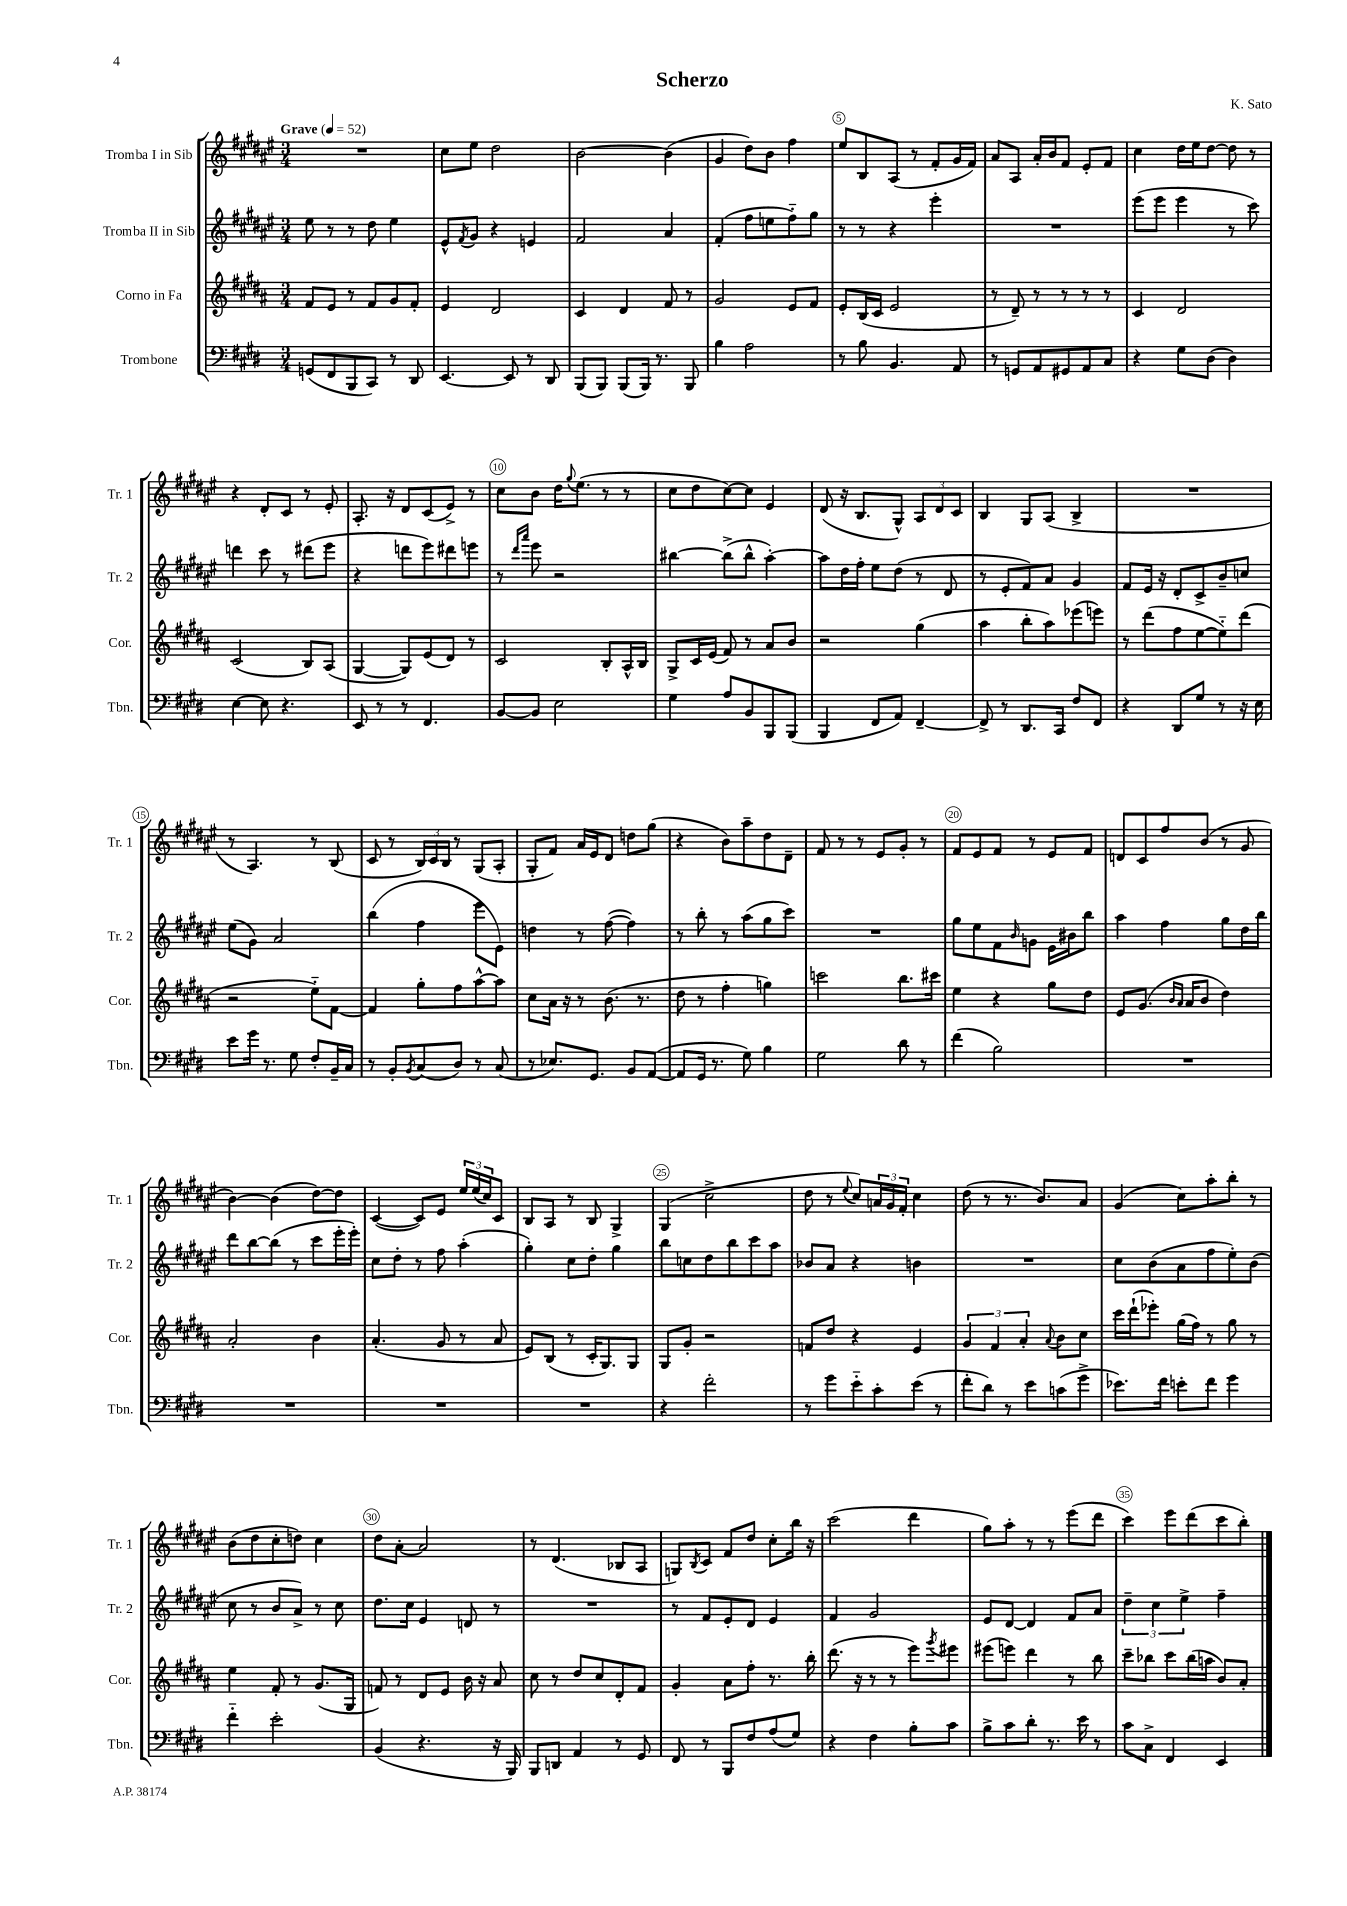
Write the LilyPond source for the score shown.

\header { title = "Scherzo" composer = "K. Sato" }
<<
\new StaffGroup <<
\new Staff = "s0" \with { instrumentName = "Tromba I in Sib" shortInstrumentName = "Tr. 1" } {
    \clef treble \key fis \major \numericTimeSignature \time 3/4 \tempo "Grave" 4 = 52
    R2. |
    cis''8 eis''8 dis''2 |
    b'2~ b'4( |
    gis'4 dis''8) b'8 fis''4 |
    eis''8 b8 ais8( r8 fis'8-. gis'16 fis'16) |
    ais'8 ais8 ais'16-. b'16 fis'8 eis'8-. fis'8 |
    cis''4 dis''16 eis''16 dis''8~ dis''8 r8 |
    r4 dis'8-. cis'8 r8 eis'8-. |
    ais8.-. r16 dis'8 cis'8( eis'8->) r8 |
    cis''8 b'8 dis''16 \appoggiatura { gis''8 } eis''8.( r8 r8 |
    cis''8 dis''8 cis''8~) cis''8 eis'4 |
    dis'8( r16 b8. gis8-^) \tuplet 3/2 { ais8 dis'8 cis'8 } |
    b4 gis8 ais8( b4-> |
    R2. |
    r8 ais4.) r8 b8( |
    cis'8 r8 \tuplet 3/2 { b16) cis'16 b16 } r8 gis8( ais8-. |
    gis8-. fis'8) ais'16 eis'16 dis'8 d''8 gis''8( |
    r4 b'8) ais''8-- dis''8 dis'8-- |
    fis'8 r8 r8 eis'8 gis'8-. r8 |
    fis'8 eis'8 fis'8 r8 eis'8 fis'8 |
    d'8 cis'8 fis''8 b'8( r8 gis'8 |
    b'4~) b'4( dis''8~) dis''8 |
    cis'4~( cis'8) eis'8 \tuplet 3/2 { eis''16 eis''16( cis''16) } cis'8 |
    b8 ais8 r8 b8 gis4-> |
    gis4( cis''2-> |
    dis''8 r8 \appoggiatura { eis''8 } cis''8) \tuplet 3/2 { a'16 gis'16 fis'16-. } cis''4 |
    dis''8( r8 r8. b'8.) ais'8 |
    gis'4( cis''8) ais''8-. b''8-. r8 |
    b'8( dis''8 cis''8-. d''8) cis''4 |
    dis''8 ais'8~-. ais'2 |
    r8 dis'4.( bes8 ais8 |
    g8) \acciaccatura { b8 } cis'8 fis'8 dis''8 cis''8-. b''16 r16 |
    cis'''2( dis'''4 |
    gis''8) ais''8-. r8 r8 eis'''8( dis'''8 |
    cis'''4) eis'''8 dis'''8( cis'''8 b''8-.) \bar "|." |
}
\new Staff = "s1" \with { instrumentName = "Tromba II in Sib" shortInstrumentName = "Tr. 2" } {
    \clef treble \key fis \major \numericTimeSignature \time 3/4
    eis''8 r8 r8 dis''8 eis''4 |
    eis'8-^ \acciaccatura { fis'8 } gis'8 r4 e'4 |
    fis'2 ais'4 |
    fis'4-.( fis''8 e''8 fis''8-_) gis''8 |
    r8 r8 r4 eis'''4-. |
    R2. |
    eis'''8( eis'''8 eis'''4 r8 cis'''8) |
    d'''4 cis'''8 r8 dis'''8( eis'''8 |
    r4 d'''8 eis'''8) dis'''8 e'''8 |
    r8 \grace { dis'''16 ais'''16 } eis'''8 r2 |
    bis''4~ bis''8->( bis''8-^ ais''4~-.) |
    ais''8 dis''16 fis''16-. eis''8 dis''8( r8 dis'8 |
    r8 eis'8-. fis'8) ais'8 gis'4 |
    fis'8 eis'16 r16 dis'8-. cis'8-> b'8-- c''8 |
    eis''8( gis'8) ais'2 |
    b''4( fis''4 eis'''8 eis'8) |
    d''4 r8 fis''8~( fis''4) |
    r8 b''8-. r8 ais''8( gis''8 cis'''8) |
    R2. |
    gis''8 eis''8 fis'8 \grace { b'16 } g'8 eis'16 bis'16 b''8 |
    ais''4 fis''4 gis''8 dis''16 b''16 |
    dis'''8 b''8~ b''8( r8 cis'''8 eis'''16-. eis'''16-.) |
    cis''8 dis''8-. r8 fis''8 ais''4-.( |
    gis''4-.) cis''8 dis''8-. gis''4 |
    b''8 c''8 dis''8 b''8 cis'''8 ais''8 |
    bes'8 ais'8 r4 b'4 |
    R2. |
    cis''8 b'8( ais'8 fis''8 eis''8-.) b'8( |
    cis''8 r8 b'8 ais'8->) r8 cis''8 |
    dis''8. cis''16 eis'4 d'8 r8 |
    R2. |
    r8 fis'8 eis'8-. dis'8 eis'4 |
    fis'4 gis'2 |
    eis'8 dis'8~ dis'4 fis'8 ais'8 |
    \tuplet 3/2 { dis''4-- cis''4 eis''4-> } fis''4-- \bar "|." |
}
\new Staff = "s2" \with { instrumentName = "Corno in Fa" shortInstrumentName = "Cor." } {
    \clef treble \key b \major \numericTimeSignature \time 3/4
    fis'8 e'8 r8 fis'8 gis'8 fis'8-. |
    e'4 dis'2 |
    cis'4 dis'4 fis'8 r8 |
    gis'2 e'8 fis'8 |
    e'8-. b16( cis'16 e'2 |
    r8 dis'8--) r8 r8 r8 r8 |
    cis'4 dis'2 |
    cis'2( b8) ais8( |
    gis4~ gis8) e'8( dis'8) r8 |
    cis'2 b8-. ais16-^ b16 |
    gis8-> cis'16 e'16( fis'8) r8 ais'8 b'8 |
    r2 gis''4( |
    ais''4 b''8-. ais''8) ees'''8( e'''8) |
    r8 dis'''8( fis''8 e''8~ e''8-_) dis'''8( |
    r2 e''8-_) fis'8~ |
    fis'4 gis''8-. fis''8 ais''8~-^ ais''8 |
    cis''8 ais'16 r16 r8 b'8.( r8. |
    dis''8 r8 fis''4-. g''4) |
    c'''2 b''8. cis'''16 |
    e''4 r4 gis''8 dis''8 |
    e'8 gis'8.( \grace { b'16 ais'16 } ais'16 b'8 dis''4) |
    ais'2-. b'4 |
    ais'4.-.( gis'8 r8 ais'8 |
    e'8) b8( r8 cis'16-. gis8.) gis8 |
    gis8 gis'8-. r2 |
    f'8 dis''8 r4 e'4 |
    \tuplet 3/2 { gis'4 fis'4 ais'4-. } \appoggiatura { ais'8 } b'8 cis''8 |
    cis'''16 dis'''16-!( ees'''8-.) gis''16( fis''16) r8 gis''8 r8 |
    e''4 fis'8-. r8 gis'8.( gis16 |
    f'8) r8 dis'8 e'8 b'16 r16 ais'8 |
    cis''8 r8 dis''8 cis''8 dis'8-. fis'8 |
    gis'4-. ais'8 fis''8-. r8. b''16-. |
    dis'''8.( r16 r8 r8 e'''8) \acciaccatura { gis'''8 } eis'''8 |
    eis'''8( e'''8) dis'''4 r8 b''8 |
    cis'''8-- bes''8 cis'''8 bes''16( a''16 b'8) ais'8-. \bar "|." |
}
\new Staff = "s3" \with { instrumentName = "Trombone" shortInstrumentName = "Tbn." } {
    \clef bass \key e \major \numericTimeSignature \time 3/4
    g,8( fis,8 b,,8 cis,8) r8 dis,8 |
    e,4.~ e,8 r8 dis,8 |
    b,,8( b,,8) b,,8( b,,16) r8. b,,8 |
    b4 a2 |
    r8 b8 b,4. a,8 |
    r8 g,8 a,8 gis,8 a,8 cis8 |
    r4 gis8 dis8( dis4) |
    e4~ e8 r4. |
    e,8 r8 r8 fis,4. |
    b,8~ b,8 e2 |
    gis4 a8 b,8 b,,8 b,,8( |
    b,,4 fis,8 a,8) fis,4~-- |
    fis,8-> r8 dis,8. cis,16 fis8 fis,8 |
    r4 dis,8 gis8 r8 r16 e16 |
    e'8 gis'16 r8. gis8 fis8-. b,16-- cis16 |
    r8 b,8-. \acciaccatura { b,8 } cis8( dis8) r8 cis8( |
    r8 ees8.) gis,8. b,8 a,8~( |
    a,8 gis,16 r8. gis8) b4 |
    gis2 dis'8 r8 |
    fis'4( b2) |
    R2. |
    R2. |
    R2. |
    R2. |
    r4 fis'2-. |
    r8 gis'8 e'8-_ cis'8-. e'8( r8 |
    fis'8-. dis'8) r8 e'8 c'8( gis'8-> |
    ees'8.) fis'16 e'8-. fis'8 gis'4 |
    fis'4-_ e'2-. |
    b,4( r4. r16 b,,16) |
    b,,8 d,8 a,4 r8 gis,8 |
    fis,8 r8 b,,8 fis8 a8( gis8) |
    r4 fis4 b8-. cis'8 |
    b8-> cis'8 dis'8-. r8. e'16 r8 |
    cis'8 cis8-> fis,4 e,4 \bar "|." |
}
>>
>>
\layout { \context { \Score \override BarNumber.break-visibility = ##(#f #t #t) barNumberVisibility = #(every-nth-bar-number-visible 5) \override BarNumber.stencil = #(make-stencil-circler 0.1 0.3 ly:text-interface::print) } }
